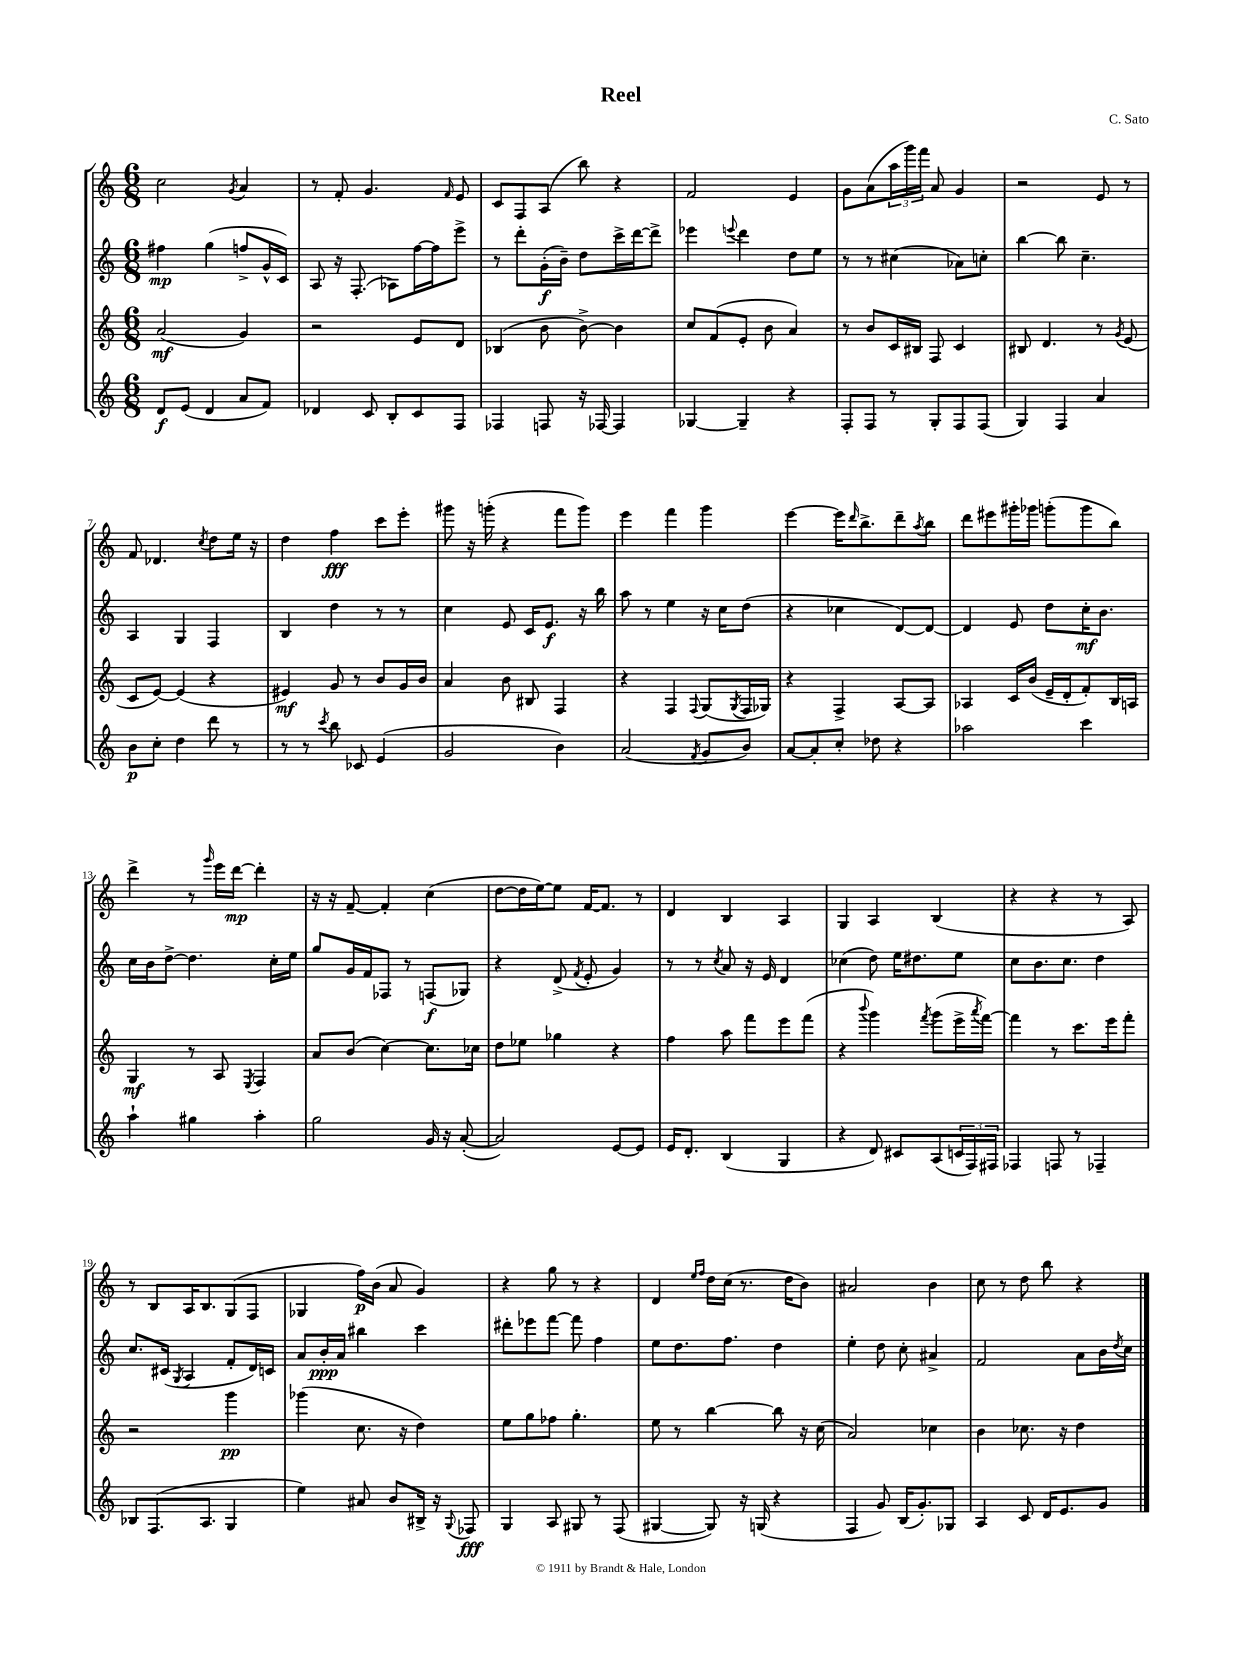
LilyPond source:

\header { title = "Reel" composer = "C. Sato" }
<<
\new StaffGroup <<
\new Staff = "s0" {
    \clef treble \key c \major \numericTimeSignature \time 6/8
    c''2 \acciaccatura { g'8 } a'4 |
    r8 f'8-. g'4. \grace { f'16 } e'8 |
    c'8 f8 a8( b''8) r4 |
    f'2 e'4 |
    g'8 a'8( \tuplet 3/2 { a''16 g'''16) f'''16 } a'8 g'4 |
    r2 e'8 r8 |
    f'8 des'4. \acciaccatura { c''8 } d''8 e''16 r16 |
    d''4 f''4\fff c'''8 e'''8-. |
    gis'''8 r16 g'''16-.( r4 f'''8 g'''8) |
    e'''4 f'''4 g'''4 |
    e'''4~ e'''16 \grace { d'''16 } b''8.-> d'''8-- \acciaccatura { a''8 } b''8 |
    d'''8 eis'''8 gis'''16-. ges'''16 g'''8-.( g'''8 b''8) |
    d'''4-> r8 \grace { g'''16 } e'''16 d'''16~\mp d'''4-. |
    r16 r16 f'8~-- f'4-. c''4( |
    d''8~ d''16 e''16~) e''8 f'16~ f'8. r8 |
    d'4 b4 a4 |
    g4 a4 b4( |
    r4 r4 r8 a8) |
    r8 b8 a16 b8. g8( f8 |
    ges4 f''16\p) b'16( a'8 g'4) |
    r4 g''8 r8 r4 |
    d'4 \grace { e''16 f''16 } d''16 c''16( r8. d''16 b'8) |
    ais'2 b'4 |
    c''8 r8 d''8 b''8 r4 \bar "|." |
}
\new Staff = "s1" {
    \clef treble \key c \major \numericTimeSignature \time 6/8
    fis''4\mp g''4( f''8-> g'16-^ c'16) |
    a8 r16 f8.-.( aes8) f''16~ f''16 e'''8-> |
    r8 d'''8-. g'16-.\f( b'16--) d''8 c'''16-> d'''16~ d'''8-> |
    ees'''4 \appoggiatura { e'''8 } d'''4 d''8 e''8 |
    r8 r8 cis''4( aes'8) c''8-. |
    b''4~ b''8 c''4.-- |
    a4 g4 f4 |
    b4 d''4 r8 r8 |
    c''4 e'8 c'16 e'8.\f r16 b''16 |
    a''8 r8 e''4 r16 c''16 d''8( |
    r4 ces''4 d'8~) d'8~ |
    d'4 e'8 d''8 c''16-.\mf b'8. |
    c''16 b'16 d''8~-> d''4. c''16-. e''16 |
    g''8 g'16 f'16 fes8 r8 f8\f( ges8) |
    r4 d'8->( \acciaccatura { f'8 } e'8-. g'4) |
    r8 r8 \acciaccatura { c''8 } a'8 r16 e'16 d'4 |
    ces''4( d''8) e''16 dis''8. e''8 |
    c''8 b'8. c''8. d''4 |
    c''8. cis'16( \acciaccatura { g8 } a4 f'8-. d'16) c'16 |
    a'8 b'16-.\ppp a'16 bis''4 c'''4 |
    dis'''8-. ees'''8 f'''8~ f'''8 f''4 |
    e''8 d''8. f''8. d''4 |
    e''4-. d''8 c''8-. ais'4-> |
    f'2 a'8 b'16 \acciaccatura { d''8 } c''16 \bar "|." |
}
\new Staff = "s2" {
    \clef treble \key c \major \numericTimeSignature \time 6/8
    a'2\mf( g'4) |
    r2 e'8 d'8 |
    bes4( b'8 b'8~->) b'4 |
    c''8 f'8( e'8-. b'8 a'4) |
    r8 b'8 c'16 bis16 f8 c'4 |
    bis8 d'4. r8 \acciaccatura { g'8 } e'8( |
    c'8 e'8~) e'4( r4 |
    eis'4\mf) g'8 r8 b'8 g'16 b'16 |
    a'4 b'8 bis8 f4 |
    r4 f4 \appoggiatura { f8 } g8( \acciaccatura { g8 } f16 ges16) |
    r4 f4-> a8~ a8 |
    aes4 c'16 b'16( e'16-- d'16-. f'8-.) b16 a16 |
    g4\mf r8 a8 \acciaccatura { e8 } f4 |
    a'8 b'8( c''4~) c''8. ces''16 |
    d''8 ees''8 ges''4 r4 |
    f''4 a''8 f'''8 e'''8 f'''8( |
    r4 \appoggiatura { b'''8 } g'''4) \acciaccatura { f'''8 } g'''8( e'''16-> \acciaccatura { a'''8 } f'''16~) |
    f'''4 r8 c'''8. e'''16 f'''8-. |
    r2 g'''4\pp |
    ges'''4( c''8. r16 d''4) |
    e''8 g''8 fes''8 g''4.-. |
    e''8 r8 b''4~ b''8 r16 c''16( |
    a'2) ces''4 |
    b'4 ces''8. r16 d''4 \bar "|." |
}
\new Staff = "s3" {
    \clef treble \key c \major \numericTimeSignature \time 6/8
    d'8\f e'8( d'4 a'8 f'8) |
    des'4 c'8 b8-. c'8 f8 |
    fes4 f8 r16 fes16~ fes4 |
    ges4~ ges4-- r4 |
    f8-. f8 r8 g8-. f8 f8( |
    g4) f4 a'4 |
    b'8\p c''8-. d''4 d'''8 r8 |
    r8 r8 \acciaccatura { c'''8 } b''8 ces'8 e'4( |
    g'2 b'4) |
    a'2( \acciaccatura { f'8 } g'8 b'8) |
    a'8~ a'8-. c''8-. des''8 r4 |
    aes''2 c'''4 |
    a''4-! gis''4 a''4-. |
    g''2 g'16 r16 a'8~-.( |
    a'2) e'8~ e'8 |
    e'16 d'8.-. b4( g4 |
    r4 d'8) cis'8 a8( \tuplet 3/2 { c'16 f16) fis16 } |
    fes4 f8 r8 fes4-- |
    bes8 f8.( a8. g4 |
    e''4) ais'8 b'8 bis16-> r16 \appoggiatura { g8 } fes8\fff |
    g4 a8 gis8 r8 f8( |
    gis4~ gis8) r16 g16( r4 |
    f4 g'8) b16( g'8.-.) ges8 |
    a4 c'8 d'16 e'8. g'8 \bar "|." |
}
>>
>>
